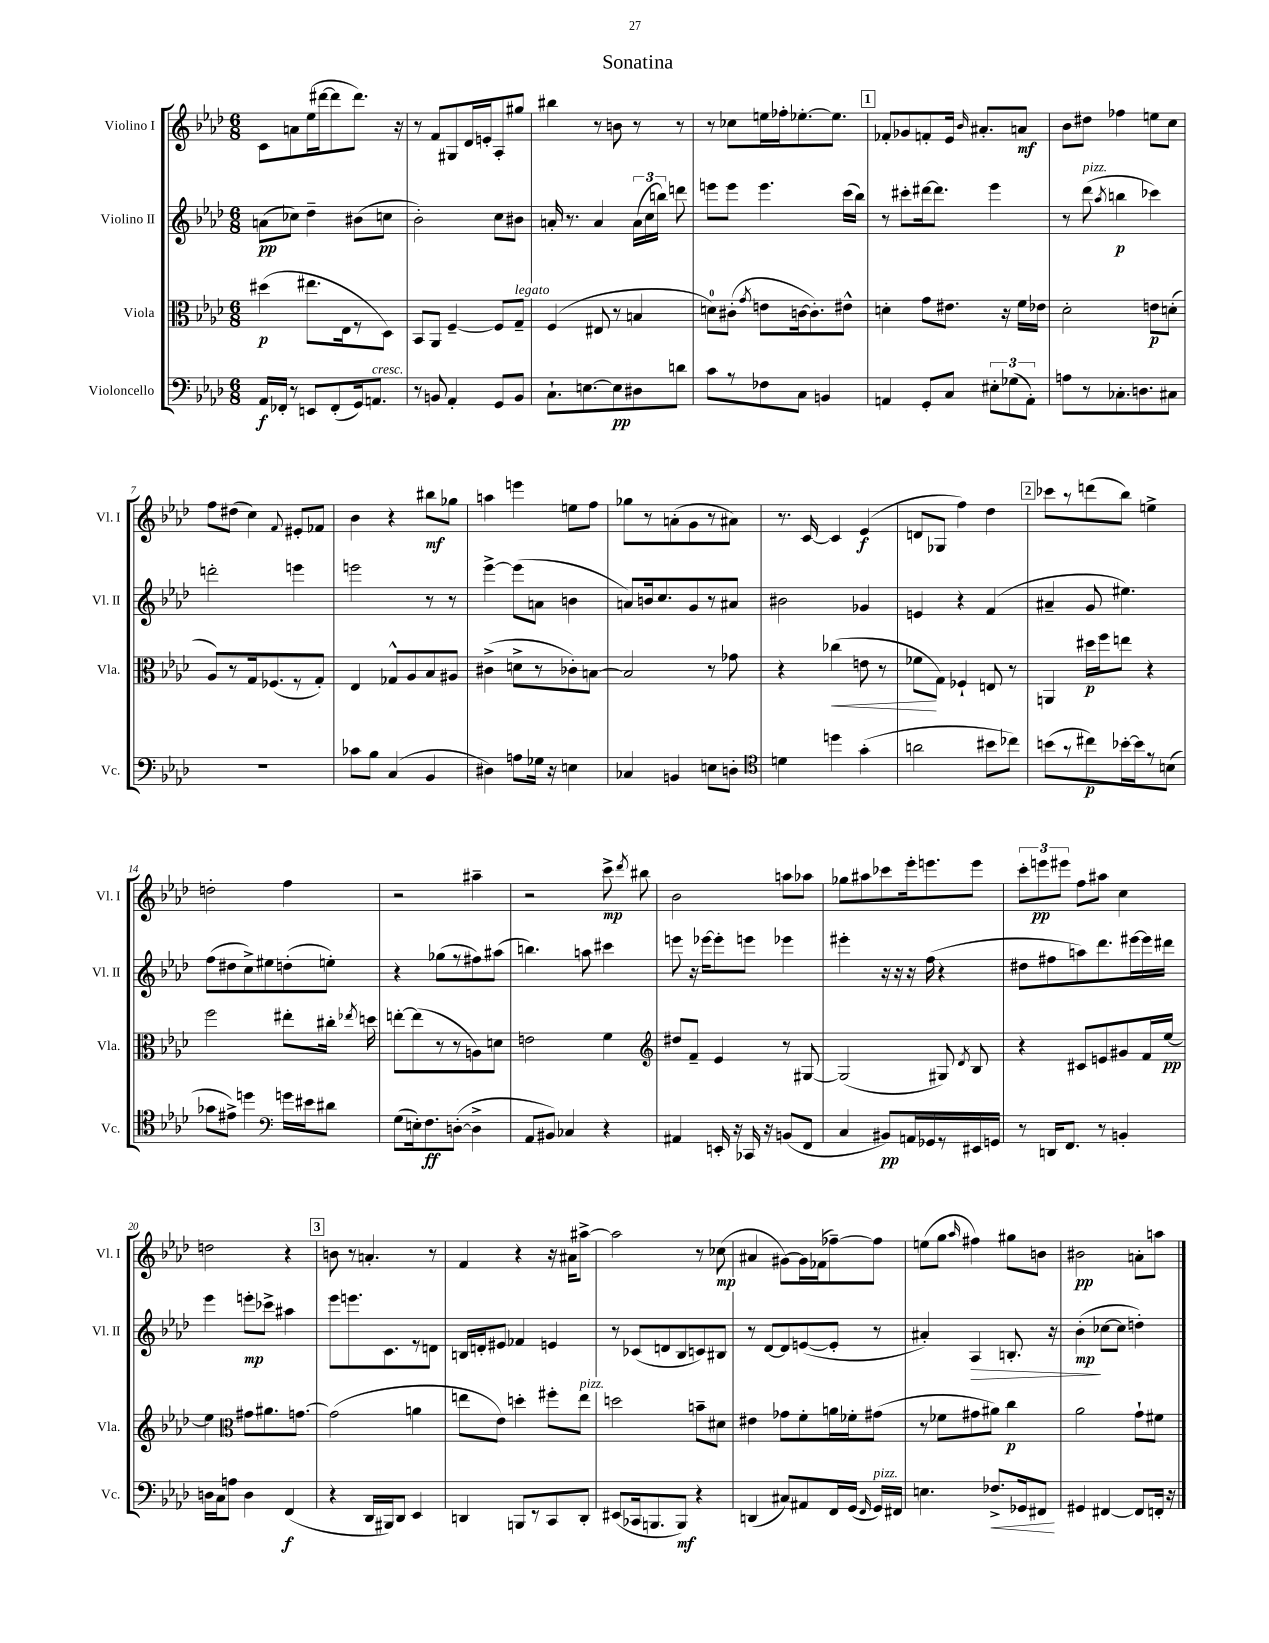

**kern	**kern	**kern	**kern
*staff4	*staff3	*staff2	*staff1
*clefF4	*clefC3	*clefG2	*clefG2
*k[b-e-a-d-]	*k[b-e-a-d-]	*k[b-e-a-d-]	*k[b-e-a-d-]
*M6/8	*M6/8	*M6/8	*M6/8
16AA-	(4dd#	(8a	8c
16FF-'	.	.	.
8r	.	8cc-)	8a
8EE	8.ee#	4dd-~	(16ee-
.	.	.	[16ddd#
(8FF-'	.	.	8ddd#]
.	16E-	.	.
16GG)	8r	(8b#	8.ddd#)
8.AA	.	.	.
.	8D-)	8cc	.
.	.	.	16r
=	=	=	=
8r	8BB-	2b-')	8r
8BB	8AA-	.	8f
4AA-'	[4F~	.	8G#
.	.	.	16d-
.	.	.	16e'
8GG	8F]	8cc	8A-'
8BB	8G~	8b#	8gg#
=	=	=	=
8.C`	(4F	16a'	4bb#
.	.	8.r	.
[8.E	.	.	.
.	8E#	4a	8r
8E]	8r	.	8b
8D#	4B	(24a	8r
.	.	24cc	.
.	.	24bb)	.
8d	.	8ddd	8r
=	=	=	=
8c	8d)	8eee	8r
8r	(8c#'	8eee	8cc-
.	8qg	.	.
8F-	8e	4.eee	16ee
.	.	.	16ff-'
8C	[16c	.	[8.ee-'
.	8.c'])	.	.
4BB	.	.	.
.	.	.	8.ee-]
.	8e#^^	(16ccc	.
.	.	16bb-)	.
=	=	=	=
4AA	4d'	8r	8f-'
.	.	8ccc#'	8g-
8GG'	8g	[16ddd#	8f'
.	.	8.ddd#]	.
8C	8.e#	.	16e-
.	.	.	16qqb-
.	.	.	8.a#'
12E#'	.	4eee-	.
.	16r	.	.
(12G-	.	.	.
.	16f	.	8a
12AA')	.	.	.
.	16e-	.	.
=	=	=	=
8A	2d-'	8r	8b-
8r	.	(8ddd-	8dd#
.	.	8qaa-	.
8.C-'	.	4bb	4ff-
8.D	.	.	.
.	8e	4ccc-)	8ee
8C#	(8d'	.	8cc
=	=	=	=
2.r	8A-)	2ddd'	8ff
.	8r	.	(8dd#
.	16G	.	4cc)
.	(8.F-	.	.
.	.	.	8qqf
.	8r	4eee	8e#'
.	8G')	.	8f-
=	=	=	=
8c-	4E-	2eee	4b-
8B-	.	.	.
(4C	8G-^^	.	4r
.	8A-	.	.
4BB-	8B-	8r	8bb#
.	8A#	8r	8gg-
=	=	=	=
4D#)	(4c#^	[4eee-^	4aa
8A	8d^	(8eee-]	4eee
16G-	8r	8a	.
16r	.	.	.
4E	8c-')	4b	8ee
.	[8B	.	8ff
=	=	=	=
4C-	2B]	8a)	8gg-
.	.	16b	8r
.	.	8.cc	.
4BB	.	.	(8a'
.	.	8g	8g
8E	8r	8r	8r
8D'	8g-	8a#	8a#)
=	=	=	=
*clefC4	*	*	*
4d	4r	2b#	8.r
.	.	.	[16c
4dd	(4cc-	.	4c]
(4g'	8e	4g-	(4e-
.	8r	.	.
=	=	=	=
2a	8f-	4e	8d
.	8G)	.	8G-
.	4F-`	4r	4ff)
8b#	8E	(4f	4dd-
8cc-)	8r	.	.
=	=	=	=
(8b	4AA	4a#~	8ccc-
8r	.	.	8r
8cc#)	16dd#	8g	(8ddd
.	16ff	.	.
[16b-'	8ee	4.ee#)	8bb-)
16b-]	.	.	.
8r	4r	.	4ee^
(8B	.	.	.
=	=	=	=
8g-	2ff	(8ff	2dd'
8e#^)	.	8dd#	.
4dd	.	8cc^)	.
.	.	8ee#	.
*clefF4	*	*	*
16g	8ee#'	(8dd'	4ff
16e#	.	.	.
8d#	16cc#'	8ee')	.
.	8qee-	.	.
.	16dd	.	.
=	=	=	=
(8G	[8ee'	4r	2r
16E')	(8ee]	.	.
8.F	.	.	.
.	8r	(8gg-	.
([8D'	8r	8r	.
4D^]	8A)	8ff#)	4aa#~
.	8d	(8aa#	.
=	=	=	=
8AA-	2e	4.bb)	2r
8BB#)	.	.	.
4C-	.	.	.
.	.	8aa	.
4r	4f	4ccc#	8ccc^
.	.	.	8qddd-
.	.	.	8bb#
=	=	=	=
*	*clefG2	*	*
4AA#	8dd#	8eee	2b-
.	8f~	16r	.
.	.	[16eee-	.
16EE'	4e-	8eee-']	.
16r	.	.	.
16CC-	.	8eee	.
16r	.	.	.
(8BB	8r	4eee-	8aa
8FF	[8G#	.	8aa-
=	=	=	=
4C	(2G#]	4eee#'	8gg-
.	.	.	8aa#
8BB#)	.	16r	8ccc-
.	.	16r	.
16AA	.	16r	16eee-'
16GG-	.	(16ff	8.eee
8r	8G#)	4r	.
.	8qd-	.	.
16EE#	8B-	.	8eee
16GG	.	.	.
=	=	=	=
8r	4r	8dd#	12ccc'
.	.	.	12eee
16DD	.	8ff#	.
.	.	.	12eee#
8.FF	.	.	.
.	8c#	8aa)	8ff
8r	8e	8.ddd-	8aa#
4BB'	8g#	.	4cc
.	.	[16eee#	.
.	16f	16eee#]	.
.	[16ee-	16ddd#	.
=	=	=	=
16D	4ee-]	4eee-	2dd
16C	.	.	.
8A	.	.	.
*	*clefC3	*	*
4D	8g#	8eee'	.
.	8.a#	8ccc-^	.
(4FF	.	4aa#	4r
.	[8.g	.	.
=	=	=	=
4r	(2g]	8eee-	8b
.	.	8.eee	8r
16DD-	.	.	4.a'
16BBB#)	.	8.c	.
8DD-	.	.	.
4EE-	4a	8r	.
.	.	8d	8r
=	=	=	=
4DD	8ee	16B	4f
.	.	16d'	.
.	8e-)	8e#	.
8BBB	4dd'	4f-	4r
8r	.	.	.
8CC	8ff#'	4e	16r
.	.	.	16a#
8DD'	8ee	.	[8aa#^
=	=	=	=
(8EE#	2dd	8r	2aa#]
16CC-	.	(8c-	.
8.BBB	.	.	.
.	.	8d	.
8BBB)	.	8B-	.
4r	8b~	8c)	8r
.	8d#	8B#	(8cc-
=	=	=	=
(4DD	4e#	8r	4a#
.	.	[8d-	.
8C#)	8g-	8d-]	[8g#)
8AA#	8f'	([8e	16g#]
.	.	.	(16f-
16FF	16a	8e']	[8ff-~)
(16GG	16f-'	.	.
16qqFF	.	.	.
16GG)	(8g#	8r	8ff-]
16FF#	.	.	.
=	=	=	=
4.E	8r	4a#')	(8ee
.	8f-	.	8gg
.	.	.	16qqaa-
.	8g#	4A-	4ff#)
8.F-^	8a#)	.	.
.	4cc	8.B'	8gg#
16GG-	.	.	.
8FF#	.	.	8b
.	.	16r	.
=	=	=	=
4GG#	2a-	(4b-'	2b#
[4FF#	.	[8cc-	.
.	.	8cc-]	.
8FF#]	8g`	4dd')	8a'
16FF'	8f#	.	8aa
16r	.	.	.
==	==	==	==
*-	*-	*-	*-
